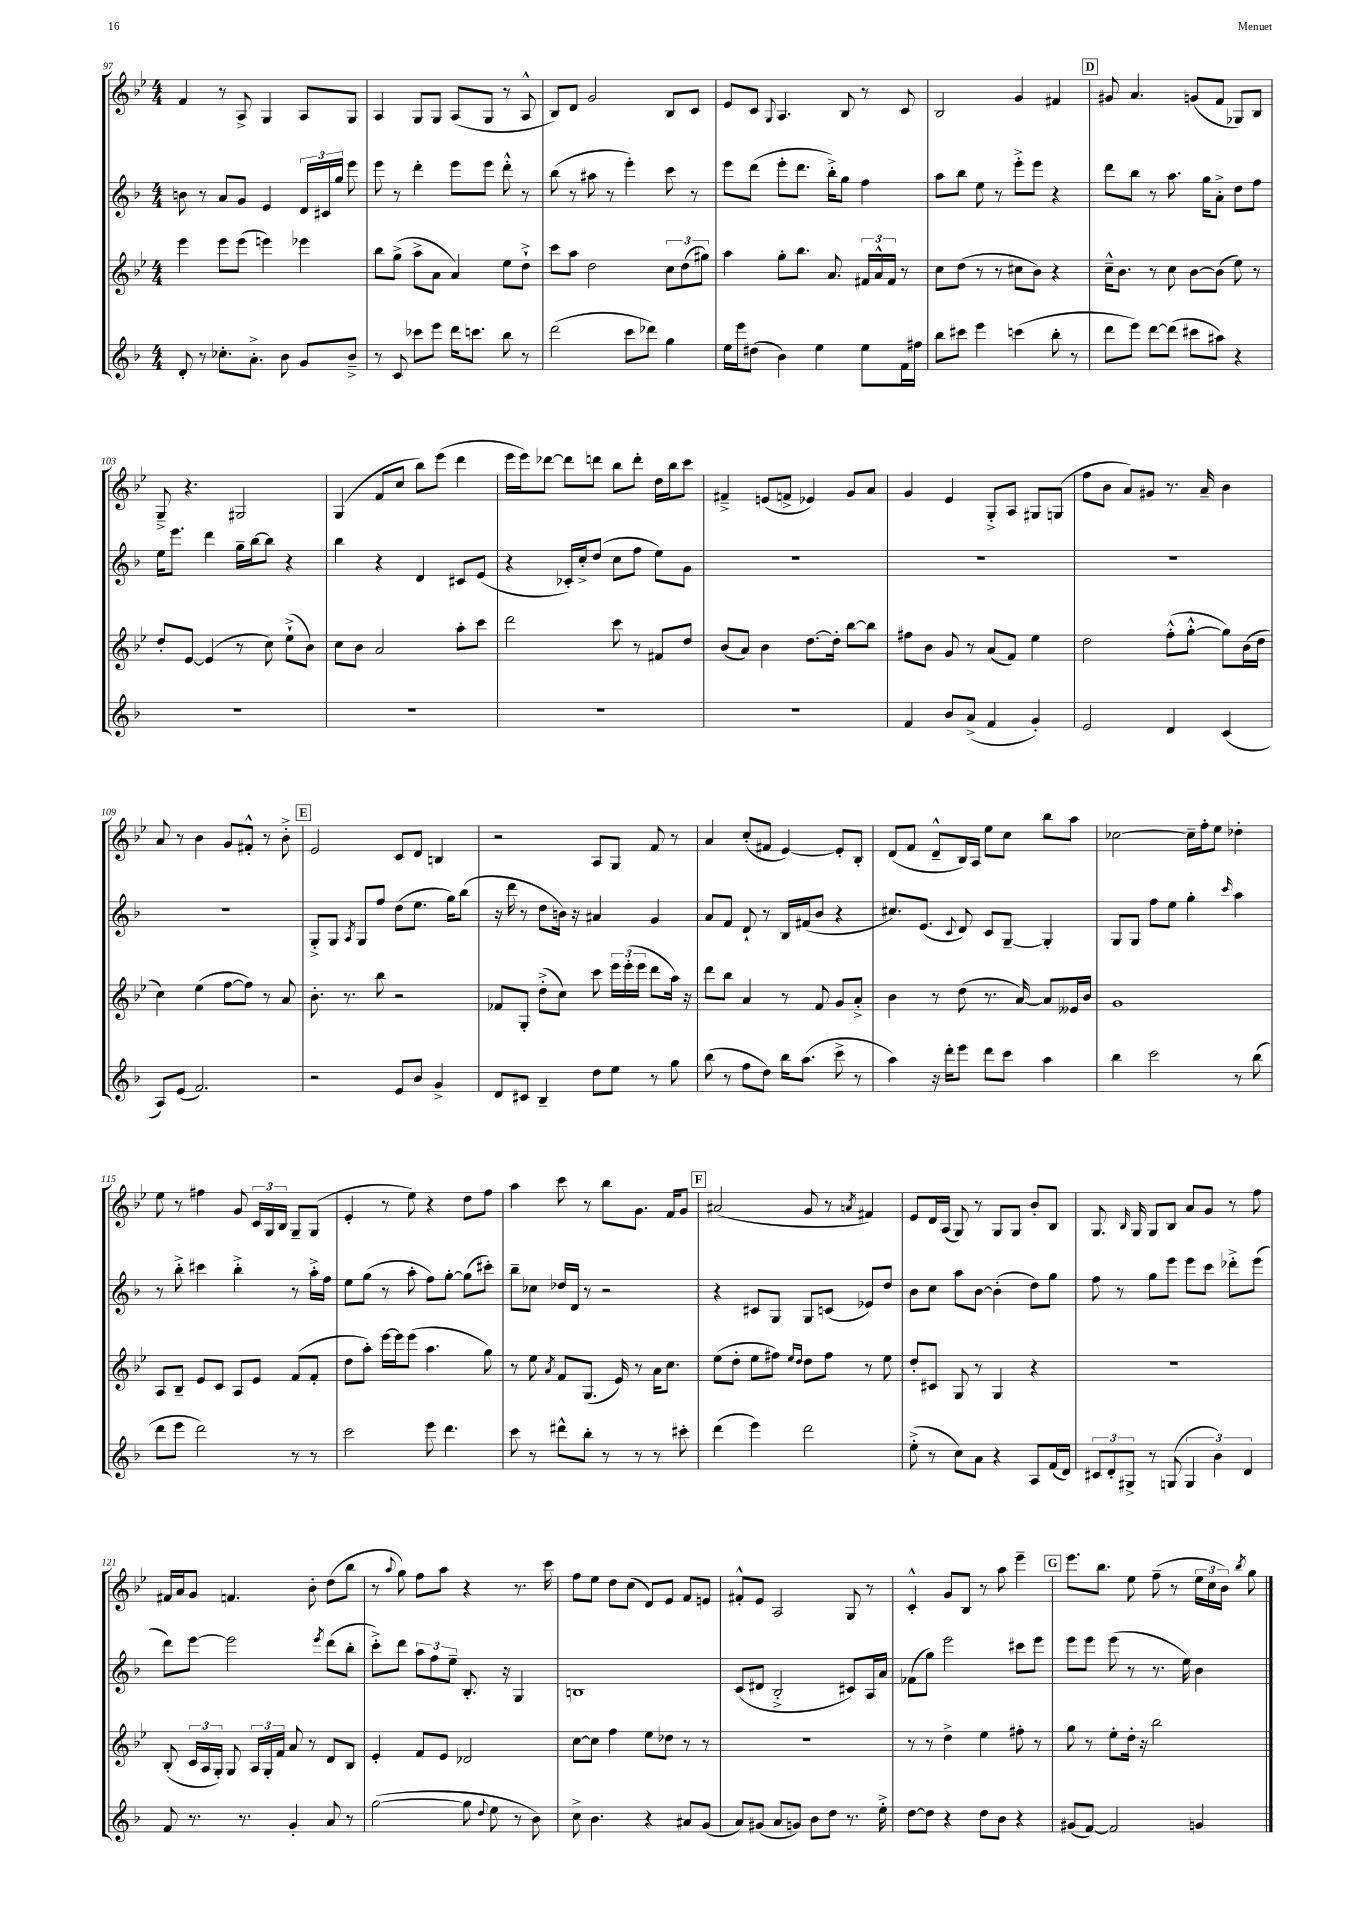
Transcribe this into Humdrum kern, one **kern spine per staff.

**kern	**kern	**kern	**kern
*staff4	*staff3	*staff2	*staff1
*clefG2	*clefG2	*clefG2	*clefG2
*k[b-]	*k[b-e-]	*k[b-]	*k[b-e-]
*M4/4	*M4/4	*M4/4	*M4/4
8d'	4eee-	8b	4f
8r	.	8r	.
8.cc-'	8eee-	8a	8r
.	(8eee-	8g	8A^
8.a'^	.	.	.
.	4eee)	4e	4G
8b-	.	.	.
8g	4eee-	24d	8A
.	.	24c#	.
.	.	24gg	.
8b-~^	.	8eee	8G
=	=	=	=
8r	8bb-	8eee	4A
8c	(8gg^	8r	.
8ccc-	8aa^	4ddd'	8G
8eee	8a	.	8G
16ddd	4a)	8eee	(8A
8.ccc	.	.	.
.	.	8eee	8G
8bb-	8ee-	8ddd'^^	8r
8r	8dd`^	8r	8A^^
=	=	=	=
(2ddd	8ccc	(8bb-	8B-)
.	8aa	8r	8d
.	2dd	8aa#	2g
.	.	8r	.
8ccc	.	4eee')	.
8ddd-)	.	.	.
4gg	12cc	8ccc	8B-
.	(12dd	.	.
.	.	8r	8c
.	12gg#)	.	.
=	=	=	=
16ee	4aa	8eee	8e-
16eee	.	.	.
(8dd#	.	(8ddd	8c
.	.	.	8qqG
4b-)	8gg'	8eee'	4.A
.	8.bb-	8.ddd	.
4ee	.	.	.
.	8.a	16bb-'^)	.
.	.	8gg	8B-
8ee	24f#	4ff	8r
.	24a^^	.	.
.	24f#	.	.
16f	8r	.	8c
16ff#	.	.	.
=	=	=	=
8bb-	8cc	8aa	2B-
8ccc#	(8dd	8bb-	.
4eee	8r	8ee	.
.	8r	8r	.
(4ccc	8cc#	8eee'^	4g
.	8b-)	8eee	.
8bb-'	4r	4r	4f#
8r	.	.	.
=	=	=	=
8ddd	16cc~^^	8ddd	8g#
.	8.b-	.	.
8eee)	.	8bb-	4.a
[8ddd	8r	8r	.
(8ddd]	8cc	8.aa	.
8ccc#	[8b-	.	(8g
.	.	16gg	.
8aa#)	(8b-]	8a'^	8f
4r	8ee-)	8dd	8G-)
.	8r	8ff	8B-
=	=	=	=
1r	8dd'	16ee	8G~^
.	.	8.eee	.
.	[8e-	.	4.r
.	(4e-]	4ddd	.
.	8r	16gg~	2G#
.	.	[16bb-	.
.	8cc)	8bb-]	.
.	(8ee-`^	4r	.
.	8b-)	.	.
=	=	=	=
1r	8cc	4bb-	(4G
.	8b-	.	.
.	2a	4r	8f
.	.	.	8cc
.	.	4d	8bb-)
.	.	.	(8eee-
.	8aa'	8c#	4ddd
.	8ccc	(8e	.
=	=	=	=
1r	2ddd	4r	16eee-
.	.	.	16eee-)
.	.	.	[8ddd-
.	.	16c-')	8ddd-]
.	.	16cc'^	.
.	.	(8dd	8ddd
.	8ccc	8cc	8bb-
.	8r	8ff	8ddd'
.	8f#	8ee)	16dd
.	.	.	16bb-
.	8dd	8g	8ccc
=	=	=	=
1r	(8b-	1r	4f#~^
.	8a)	.	.
.	4b-	.	(8e
.	.	.	8f^
.	[8.dd	.	4e-)
.	16dd']	.	.
.	[8bb-	.	8g
.	8bb-]	.	8a
=	=	=	=
4f	8ff#	1r	4g
.	8b-	.	.
8b-	8g	.	4e-
(8a^	8r	.	.
4f	(8a	.	8G'^
.	8f)	.	8A
4g')	4ee-	.	8G#
.	.	.	(8G
=	=	=	=
2e	2dd	1r	8ff
.	.	.	8b-
.	.	.	8a)
.	.	.	8g#
4d	(8ff'^^	.	8.r
.	[8gg'^^	.	.
.	.	.	16a~
(4c	8gg])	.	4b-
.	(16b-	.	.
.	16dd	.	.
=	=	=	=
8A)	4cc)	1r	8a
(8e	.	.	8r
2.f)	(4ee-	.	4b-
.	[8ff	.	8g
.	8ff])	.	8f#'^^
.	8r	.	8r
.	8a	.	8b-'^
=	=	=	=
2r	8.b-'	8G'^	2e-
.	.	8G	.
.	8.r	.	.
.	.	8qA	.
.	.	8G	.
.	8bb-	8ff	.
8e	2r	(8dd	8c
8b-	.	8.ee	8d
4g^	.	.	4B
.	.	16gg)	.
.	.	(8bb-	.
=	=	=	=
8d	8f-	16r	2r
.	.	16ddd	.
8c#	8G'	8r	.
4B-~	(8dd'^	8dd	.
.	8cc)	16b)	.
.	.	16r	.
8dd	8ccc	4a#	8A
8ee	24eee-	.	8G
.	(24eee-'	.	.
.	24eee-	.	.
8r	8ddd	4g	8f
8gg	16aa)	.	8r
.	16r	.	.
=	=	=	=
(8bb-	8ddd	8a	4a
8r	8bb-	8f	.
8ff	4a	8d`	(8cc'
8dd)	.	8r	8f#
16bb-	8r	16B-	[4e-)
(8.aa	.	(16f#	.
.	8f	8b-	.
8ccc^	8g	4r	8e-']
8r	8a'^	.	8B-'
=	=	=	=
4aa)	4b-	8.cc#)	(8d
.	.	.	8f
.	.	(8.e	.
16r	8r	.	8d~^^
16ddd'	.	.	.
.	.	8qqc	.
8eee	(8dd	8d)	16B-)
.	.	.	16A
8ddd	8.r	8c	8ee-
8ccc	.	[8G~	8cc
.	[16a)	.	.
4aa	8a]	4G']	8bb-
.	16e--	.	8aa
.	16b-	.	.
=	=	=	=
4bb-	1g	8G	[2cc-
.	.	8G	.
2ccc	.	8ff	.
.	.	8ee	.
.	.	4gg'	16cc-~]
.	.	.	16ff'
.	.	.	8ee-
.	.	16qqccc	.
8r	.	4aa	4dd-'
(8bb-	.	.	.
=	=	=	=
8ddd	8A	8r	8ee-
8eee	8B-~	8bb-'^	8r
2ddd)	8e-	4ccc#	4ff#
.	8c	.	.
.	8A	4bb-'^	8g
.	8e-	.	24c
.	.	.	24G
.	.	.	24B-
8r	(8f	8r	8G~
8r	8f'	16aa'^	(8G
.	.	16ff	.
=	=	=	=
2ccc	8dd	8ee	4e-'
.	8aa')	(8gg	.
.	[16eee-	8r	8r
.	16eee-]	.	.
.	(8eee-	8aa'	8ee-)
8eee	4.aa	8ff)	4r
4.ddd	.	[8gg'	.
.	.	(8gg]	8dd
.	8gg)	8ccc#')	8ff
=	=	=	=
8ccc	8r	8bb-~	4aa
8r	8ee-	8cc-	.
.	8qa	.	.
8ddd#^^	8f	16dd-	8ccc
.	.	16d	.
8bb-'	(8.G	8r	8r
8r	.	2r	8bb-
.	16e-)	.	.
8r	8r	.	8.g
8r	16a	.	.
.	8.cc	.	16f
8ccc#'	.	.	8g
=	=	=	=
(4ddd	(8ee-	4r	(2a#
.	8dd'	.	.
4eee)	8ee-	8c#	.
.	8ff#)	8G	.
.	16qqee-	.	.
.	16qqdd	.	.
2ddd	8dd	8G	8g
.	8ff#	(8c	8r
.	.	.	8qa
.	8r	8e-)	4f#)
.	8ee-	8dd	.
=	=	=	=
(8ee'^	8dd'	8b-	8e-
8r	8c#	8cc	16d
.	.	.	(16A
8cc)	8G	8aa	8G)
8a	8r	[8b-	8r
4r	4G	(4b-']	8G
.	.	.	8G
8A	4r	8dd)	8b-'
(16f	.	8gg	8B-
16d)	.	.	.
=	=	=	=
12c#	1r	8ff	8.G
12d'	.	.	.
.	.	8r	.
12G#^	.	.	.
.	.	.	16qqB-
.	.	.	16G
8r	.	8gg	8G
(8G	.	8eee	8B-
6G	.	8eee	8a
.	.	8ccc	8g
6b-)	.	.	.
.	.	8ddd-'^	8r
6d	.	.	.
.	.	(8eee	8ff
=	=	=	=
8f	(8B-'	8ddd)	16f#
.	.	.	16a
8.r	24c	[8eee	8g
.	24A	.	.
.	24G')	.	.
.	8G	2eee]	4.f
8.r	.	.	.
.	24A	.	.
.	24G'	.	.
.	24f	.	.
4g'	8a	.	.
.	8r	.	8b-'
.	.	8qeee	.
8a	8d	(8ddd	(8dd
8r	8B-	8bb-'	8bb-
=	=	=	=
([2gg	4e-'	8ccc'^)	8r
.	.	.	8qqaa
.	.	8ddd	8gg)
.	8f	12aa	8ff
.	.	12ff	.
.	8e-	.	8aa
.	.	12ee~	.
8gg]	2d-	8.B-'	4r
8qqdd	.	.	.
8ee	.	.	.
.	.	16r	.
8r	.	4G	8.r
8b-)	.	.	.
.	.	.	16ccc
=	=	=	=
8cc^	[8cc	1B	8ff
4.b-	8cc]	.	8ee-
.	4ff	.	8dd
.	.	.	(8cc
4r	8ee-	.	8d)
.	8dd-	.	8e-
8a#	8r	.	8f
(8g	8r	.	8e
=	=	=	=
8a)	1r	(8c	8f#'^^
(8g#	.	8d#	8e-
8a	.	2B-'^	2A
8g)	.	.	.
8b-	.	.	.
8dd	.	.	.
8.r	.	8c#)	8G
.	.	16A	8r
16ee'^	.	16a	.
=	=	=	=
[8dd	8r	(8f-	4c'^^
8dd]	8r	8gg)	.
4r	4dd^	2eee	8g
.	.	.	8B-
8dd	4ee-	.	8r
8b-	.	.	8aa
4r	8ff#'	8ccc#	4eee-~
.	8r	8eee	.
=	=	=	=
(8g#	8gg	8eee	8.eee-
[8f)	8r	8eee	.
.	.	.	8.bb-
2f]	8ee-'	(8eee	.
.	16dd'	8r	8ee-
.	16r	.	.
.	2bb-	8.r	(8ff~
.	.	.	8r
.	.	16ee)	.
4g	.	4b-	24ee-
.	.	.	24cc
.	.	.	24b-)
.	.	.	8qbb-
.	.	.	8gg
==	==	==	==
*-	*-	*-	*-
